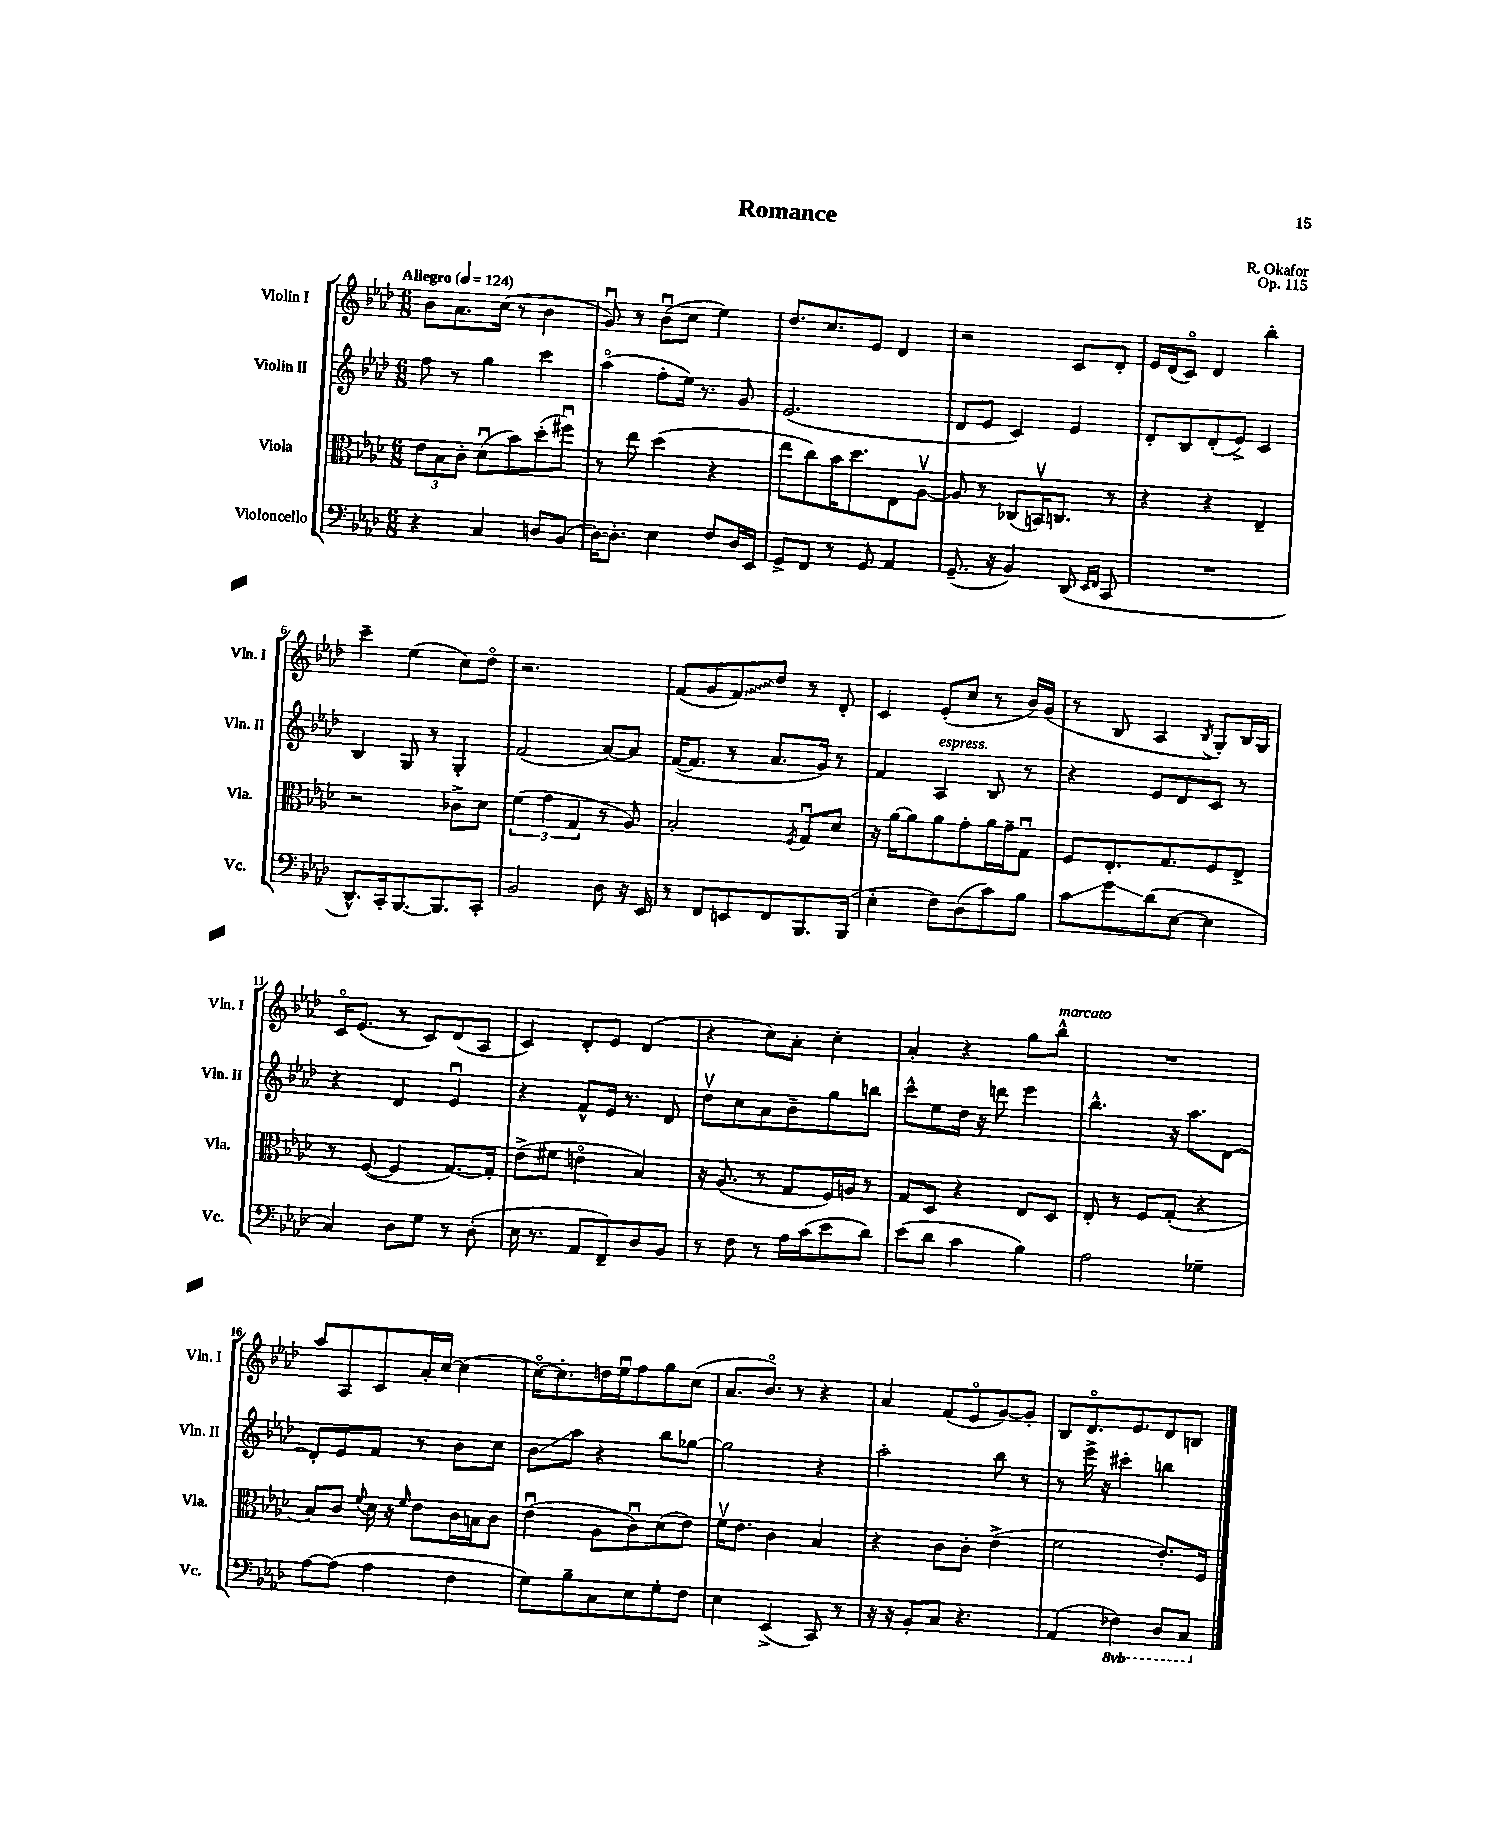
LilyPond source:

\header { title = "Romance" composer = "R. Okafor" opus = "Op. 115" }
<<
\new StaffGroup <<
\new Staff = "s0" \with { instrumentName = "Violin I" shortInstrumentName = "Vln. I" } {
    \clef treble \key aes \major \numericTimeSignature \time 6/8 \tempo "Allegro" 4 = 124
    \autoBeamOff bes'8[ aes'8. c''16]( r8 bes'4 |
    g'8\downbow) r8 bes'8[\downbow( c''8] ees''4) |
    des''8.[ c''8. ees'8] des'4 |
    r2 c'8[ des'8]-. |
    ees'16[ des'16( c'8]\flageolet) des'4 bes''4-. |
    c'''4-- ees''4( c''8[) des''8]\flageolet |
    r2. |
    f'8[( g'8 \once \override Glissando.style = #'zigzag f'8\glissando) des''8] r8 des'8-. |
    c'4 ees'8[-.( c''8] r8 bes'16[) g'16]( |
    r8 bes8 aes4 \acciaccatura { bes8 } g8[-.) bes16 g16] |
    c'16[\flageolet ees'8.]( r8 c'8[) des'8( aes8] |
    c'4) des'8[-. ees'8] des'4( |
    r4 c''8[) aes'8]-. c''4-. |
    aes'4-. r4 g''8[ bes''8]-^^\markup { \italic "marcato" } |
    R2. |
    aes''8[ aes8 c'8 aes'16-. c''16]~ c''4( |
    c''16[~\flageolet) c''8.-. d''16 ees''16\downbow f''8 g''8 c''8]( |
    aes'8.[ bes'8.]\flageolet) r8 r4 |
    aes'4 f'8[( ees'8\flageolet g'8~) g'8]-. |
    bes8[ des'8.\flageolet ees'8. des'8 b8] \bar "|." |
}
\new Staff = "s1" \with { instrumentName = "Violin II" shortInstrumentName = "Vln. II" } {
    \clef treble \key aes \major \numericTimeSignature \time 6/8
    \autoBeamOff f''8 r8 g''4 c'''4 |
    aes''4\flageolet( f''8[-. ees''16]) r8. g'8 |
    ees'2.( |
    des'8[ ees'8] c'4) ees'4 |
    des'8[-. bes8 des'8-.( ees'8]->) c'4 |
    bes4 g8 r8 g4-. |
    f'2( aes'8[~) aes'8] |
    f'16[~( f'8.] r8 aes'8.[ g'16]) r8 |
    f'4 aes4^\markup { \italic "espress." } bes8 r8 |
    r4 ees'8[ des'8 c'8] r8 |
    r4 des'4 ees'4\downbow |
    r4 f'8[-^ ees'16] r8. des'8 |
    des''8[\upbow c''8 aes'8 bes'8-- g''8 b''8] |
    c'''8[-^ ees''8 des''16] r16 d'''8 ees'''4 |
    bes''4.-^ r16 aes''8.[ des'8]~ |
    des'8[-. ees'8 f'8] r8 bes'8[ c''8] |
    bes'8[\glissando aes''8] r4 bes''8[ ges''8]~ |
    ges''2 r4 |
    aes''2-. bes''8 r8 |
    r8 ees'''16-> r16 cis'''4-. b''4 \bar "|." |
}
\new Staff = "s2" \with { instrumentName = "Viola" shortInstrumentName = "Vla." } {
    \clef alto \key aes \major \numericTimeSignature \time 6/8
    \autoBeamOff \tuplet 3/2 { ees'8[ bes8 c'8]-. } des'8[\downbow( bes'8) des''8-.( fis''8]\downbow) |
    r8 ees''8 des''4( r4 |
    ees''8[ c''8) bes'16 des''8. ees8 aes8]~\upbow |
    aes8 r8 ces8[( b,16\upbow) c8.] r8 |
    r4 r4 ees4-- |
    r2 ces'8[-> des'8] |
    \tuplet 3/2 { f'4( g'4 g4 } r8 aes8) |
    bes2-. \acciaccatura { f8 } g8[\downbow des'8] |
    r16 aes'16[~ aes'8 aes'8 g'8-. aes'16 g'16-- g8]\downbow |
    f8[ ees8.-. g8. f8 ees8]-> |
    r8 f8~( f4 g8.[~) g16]-. |
    ees'8[->( fis'8] e'4\flageolet bes4) |
    r16 aes8.( r8 g8[ f16) a16] r8 |
    g8[ des8] r4 ees8[ des8] |
    ees8-. r8 f8[ g8]-.( r4 |
    bes8[) c'8] \appoggiatura { f'8 } des'16 r16 \grace { f'16 } ees'8[ c'16 b16 c'8] |
    ees'4\downbow( aes8[ c'8\downbow) des'8( ees'8]) |
    f'16[\upbow ees'8.] c'4 bes4 |
    r4 c'8[ c'8]-. ees'4->( |
    f'2 ees'8.[-.) f16] \bar "|." |
}
\new Staff = "s3" \with { instrumentName = "Violoncello" shortInstrumentName = "Vc." } {
    \clef bass \key aes \major \numericTimeSignature \time 6/8 \set Staff.ottavationMarkups = #ottavation-simple-ordinals
    \autoBeamOff r4 c4 d8[ bes,8]( |
    des16[~) des8.]-. ees4 f8[ des16 ees,16] |
    g,8[-> f,8] r8 g,8 aes,4 |
    g,8.--( r16 bes,4) des,8( \grace { ees,16[ f,16] } c,8 |
    R2. |
    des,8.[-^) c,16-. bes,,8.~ bes,,8. c,8]-. |
    bes,2 des8 r16 ees,16 |
    r8 f,8[ e,8 f,8 bes,,8. bes,,16]( |
    ees4-. f8[) des8( c'8) bes8] |
    c'8[\glissando g'8\glissando des'8( ees8]~ ees4 |
    c4) des8[ g8] r8 des8-.( |
    ees16 r8. aes,8[ f,8--) des8 bes,8] |
    r8 f8 r8 aes16[ c'16( ees'8 des'8]) |
    ees'8[( des'8] c'4 bes4) |
    aes2 ges4-- |
    aes8[~ aes8]( aes4 f4 |
    g8[) bes8-- c8 ees8 g8-. f8] |
    ees4 ees,4->( c,8) r8 |
    r16 r16 bes,8[-. c8] r4. |
    aes,4( \ottava #-1 fes,4) des,8[ c,8] \ottava #0 \bar "|." |
}
>>
>>
